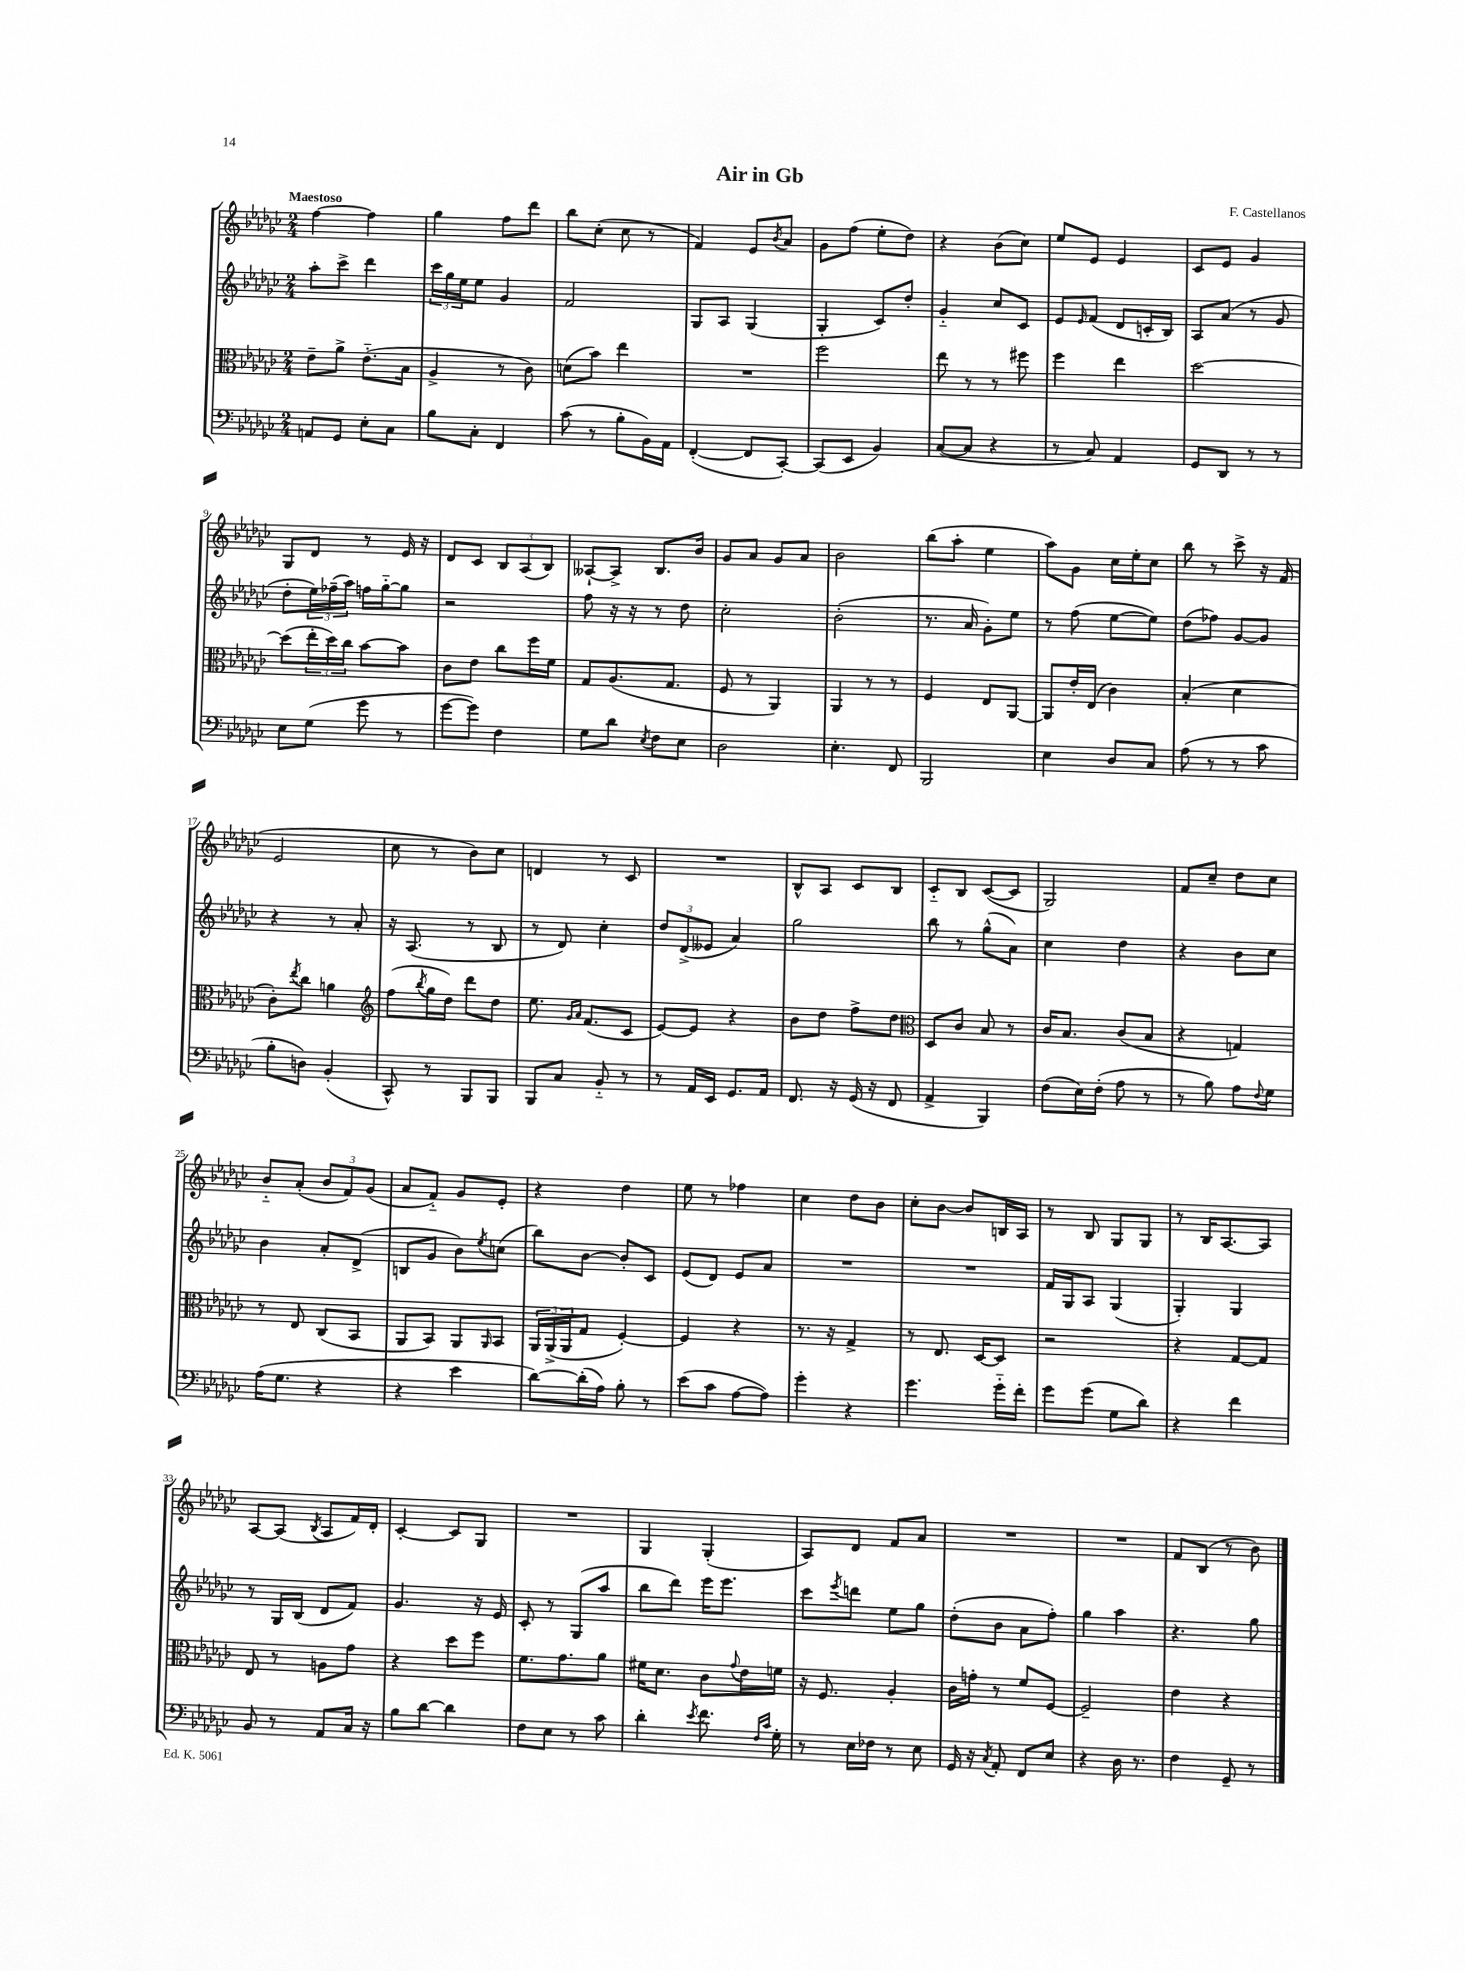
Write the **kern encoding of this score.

**kern	**kern	**kern	**kern
*staff4	*staff3	*staff2	*staff1
*clefF4	*clefC3	*clefG2	*clefG2
*k[b-e-a-d-g-c-]	*k[b-e-a-d-g-c-]	*k[b-e-a-d-g-c-]	*k[b-e-a-d-g-c-]
*M2/4	*M2/4	*M2/4	*M2/4
8AA	8e-~	8aa-'	[4ff
8GG-	8a-^	8ccc-^	.
8E-'	(8.e-'~	4ddd-	4ff]
8C-	.	.	.
.	16B-	.	.
=	=	=	=
8B-	4A-^	24ccc-	4gg-
.	.	24gg-	.
.	.	24ee-	.
8C-'	.	8ee-	.
4FF	8r	4g-	8ff
.	8c-)	.	8ddd-
=	=	=	=
(8c-	(8d	2f	8bb-
8r	8b-)	.	(8cc-'
8B-'	4ee-	.	8cc-
16BB-)	.	.	8r
16AA-	.	.	.
=	=	=	=
([4FF'	2r	8G-	4f)
.	.	8A-	.
8FF]	.	(4G-	8e-
.	.	.	8qb-
[8CC-')	.	.	8a-
=	=	=	=
(8CC-]	2ff	4G-'	8g-
8EE-	.	.	(8ff
4BB-)	.	8c-)	8ee-'
.	.	8dd-'	8dd-)
=	=	=	=
([8C-	8ee-	4g-'~	4r
8C-]	8r	.	.
4r	8r	8cc-	(8b-
.	8ff#	8c-	8cc-)
=	=	=	=
8r	4ff	8e-	8ee-
.	.	16qqe-	.
8C-)	.	(8f	8e-
4AA-	4ee-	8d-	4e-
.	.	16c'	.
.	.	16B-)	.
=	=	=	=
8GG-	[2dd-	8A-	8c-
8DD-	.	(8a-	8e-
8r	.	8r	4g-
8r	.	8g-	.
=	=	=	=
8E-	(8dd-]	8dd-'	8G-
(8G-	24ee-'	24ee-)	8d-
.	24dd-)	(24ff-~	.
.	24cc-	24aa-)	.
8g-	[8b-	16ff	8r
.	.	[16gg-'~	.
8r	8b-]	8gg-]	16e-
.	.	.	16r
=	=	=	=
[8g-	8c-	2r	8d-
8g-])	8e-	.	8c-
4F	8cc-	.	12B-
.	.	.	(12A-
.	16ff	.	.
.	.	.	12B-)
.	16f	.	.
=	=	=	=
8G-	8G-	8ff	[8A--`
8d-	(8.A-	16r	8A--^]
.	.	16r	.
8qE-	.	.	.
8F	.	8r	8.B-
.	8.G-	.	.
8E-	.	8dd-	.
.	.	.	16b-
=	=	=	=
2D-	8F	2cc-'	8g-
.	8r	.	8a-
.	4AA-)	.	8g-
.	.	.	8a-
=	=	=	=
4.E-'	4AA-	(2b-'	2b-
.	8r	.	.
8FF	8r	.	.
=	=	=	=
2BBB-	4F	8.r	(8bb-
.	.	.	8aa-'
.	.	16a-	.
.	8E-	8g-')	4ee-
.	[8AA-	8ee-	.
=	=	=	=
4E-	8AA-]	8r	8aa-)
.	16e-'	(8ff	8g-
.	(16E-	.	.
8D-	4c-)	[8ee-	16cc-
.	.	.	16ee-'
8C-	.	8ee-])	8cc-
=	=	=	=
(8A-	(4B-'	(8dd-	8bb-
8r	.	8ff-)	8r
8r	4d-	[8g-	8ccc-^
8c-	.	8g-]	16r
.	.	.	(16f
=	=	=	=
8B-'	8c-')	4r	2e-
.	8qee-	.	.
8D)	8cc-	.	.
(4BB-'	4a	8r	.
.	.	8a-'	.
=	=	=	=
*	*clefG2	*	*
8CC-^^)	(8ff	16r	8cc-
.	.	(8.A-	.
.	8qbb-	.	.
8r	16gg-	.	8r
.	16dd-)	.	.
8BBB-	8ddd-	8r	8b-)
8BBB-	8dd-	8B-	8cc-
=	=	=	=
8BBB-	8.ee-	8r	4d
8C-	.	8d-)	.
.	16qqg-	.	.
.	16qqa-	.	.
.	(8.f	.	.
8BB-'~	.	4cc-'	8r
8r	8c-	.	8c-
=	=	=	=
8r	[8e-)	12dd-	2r
.	.	(12d-^	.
16AA-	8e-]	.	.
.	.	12e--	.
16EE-	.	.	.
8.GG-	4r	4a-)	.
16AA-	.	.	.
=	=	=	=
8.FF	8b-	2gg-	8B-^^
.	8dd-	.	8A-
16r	.	.	.
(16GG-	8ff^	.	8c-
16r	.	.	.
8FF	8dd-	.	8B-
=	=	=	=
*	*clefC3	*	*
4AA-^	8D-	8bb-	8c-'~
.	8c-	8r	8B-
4BBB-)	8B-	(8gg-^^	([8c-
.	8r	8a-)	8c-]
=	=	=	=
(8F	16c-	4cc-	2G-)
.	8.B-	.	.
16E-)	.	.	.
(16F'	.	.	.
8A-	(8c-	4dd-	.
8r	8B-	.	.
=	=	=	=
8r	4r	4r	8f
8B-)	.	.	8cc-~
8A-	4G)	8b-	8dd-
8qqF	.	.	.
8G-	.	8cc-	8cc-
=	=	=	=
(16A-	8r	4b-	8b-'~
8.G-	.	.	.
.	8E-	.	(8a-'
4r	(8C-	8a-'	12b-
.	.	.	12f)
.	8BB-	(8d-^	.
.	.	.	(12g-
=	=	=	=
4r	8AA-	8B	8a-
.	8BB-)	8g-	8f'~)
4e-	8AA-	8b-)	8g-
.	16qqAA-	8qee-	.
.	8BB-	(8cc	8e-'
=	=	=	=
[8d-)	24AA-	8bb-)	4r
.	(24AA-^	.	.
.	24AA-	.	.
(16d-']	8G-	[8b-	.
16A-)	.	.	.
8B-'	[4F')	8b-']	4dd-
8r	.	8c-	.
=	=	=	=
(8e-	4F]	(8e-	8ee-
8c-	.	8d-)	8r
[8A-	4r	8e-	4ff-
8A-])	.	8a-	.
=	=	=	=
4g-'	8.r	2r	4cc-
.	16r	.	.
4r	4G-^	.	8dd-
.	.	.	8b-
=	=	=	=
4.g-	8r	2r	8cc-'
.	8.E-	.	[8b-
.	.	.	8b-]
.	[16D-	.	.
16g-'~	8D-]	.	16B
16f'	.	.	16A-
=	=	=	=
8g-	2r	16f	8r
.	.	16G-	.
(8g-	.	8A-	8B-
8G-	.	(4G-	8G-
8d-)	.	.	8G-
=	=	=	=
4r	4r	4G-')	8r
.	.	.	16B-
.	.	.	[8.A-
4f	[8G-	4G-	.
.	8G-]	.	8A-]
=	=	=	=
8BB-	8E-	8r	[8A-
8r	8r	16G-	(8A-]
.	.	(16B-	.
.	.	.	8qB-
8AA-	8A	8d-	8A-
16C-	8g-	8f)	16f)
16r	.	.	16d-'
=	=	=	=
8B-	4r	4.g-	[4c-'
[8d-	.	.	.
4d-]	8dd-	.	8c-]
.	8ff	16r	8G-
.	.	16e-	.
=	=	=	=
8F	8.f	8c-'	2r
8E-	.	8r	.
.	8.g-	.	.
8r	.	(8G-	.
8c-	8a-	8aa-	.
=	=	=	=
4d-'	16f#	8bb-	4G-
.	8.d-	.	.
.	.	8ddd-)	.
8qe-	.	.	.
8.f	8c-	16eee-	(4G-'
.	.	8.eee-	.
.	8qqg-	.	.
.	16e-	.	.
16qqF	.	.	.
16qqc-	.	.	.
16G-'	16f	.	.
=	=	=	=
8r	16r	8ccc-	8A-)
.	8.F	.	.
.	.	8qeee-	.
16E-	.	8ddd	8d-
16F-	.	.	.
8r	4A-'	8ee-	8f
8E-	.	8gg-	8a-
=	=	=	=
16GG-	16c-	(8dd-'	2r
16r	16g'	.	.
8qC-	.	.	.
8AA-'	8r	8b-	.
8FF	8f	8a-	.
8E-	[8F	8ff')	.
=	=	=	=
4r	2F~]	4gg-	2r
16D-	.	4aa-	.
8.r	.	.	.
=	=	=	=
4F	4e-	4.r	8f
.	.	.	(8B-
8GG-~	4r	.	8r
8r	.	8gg-	8b-)
==	==	==	==
*-	*-	*-	*-
